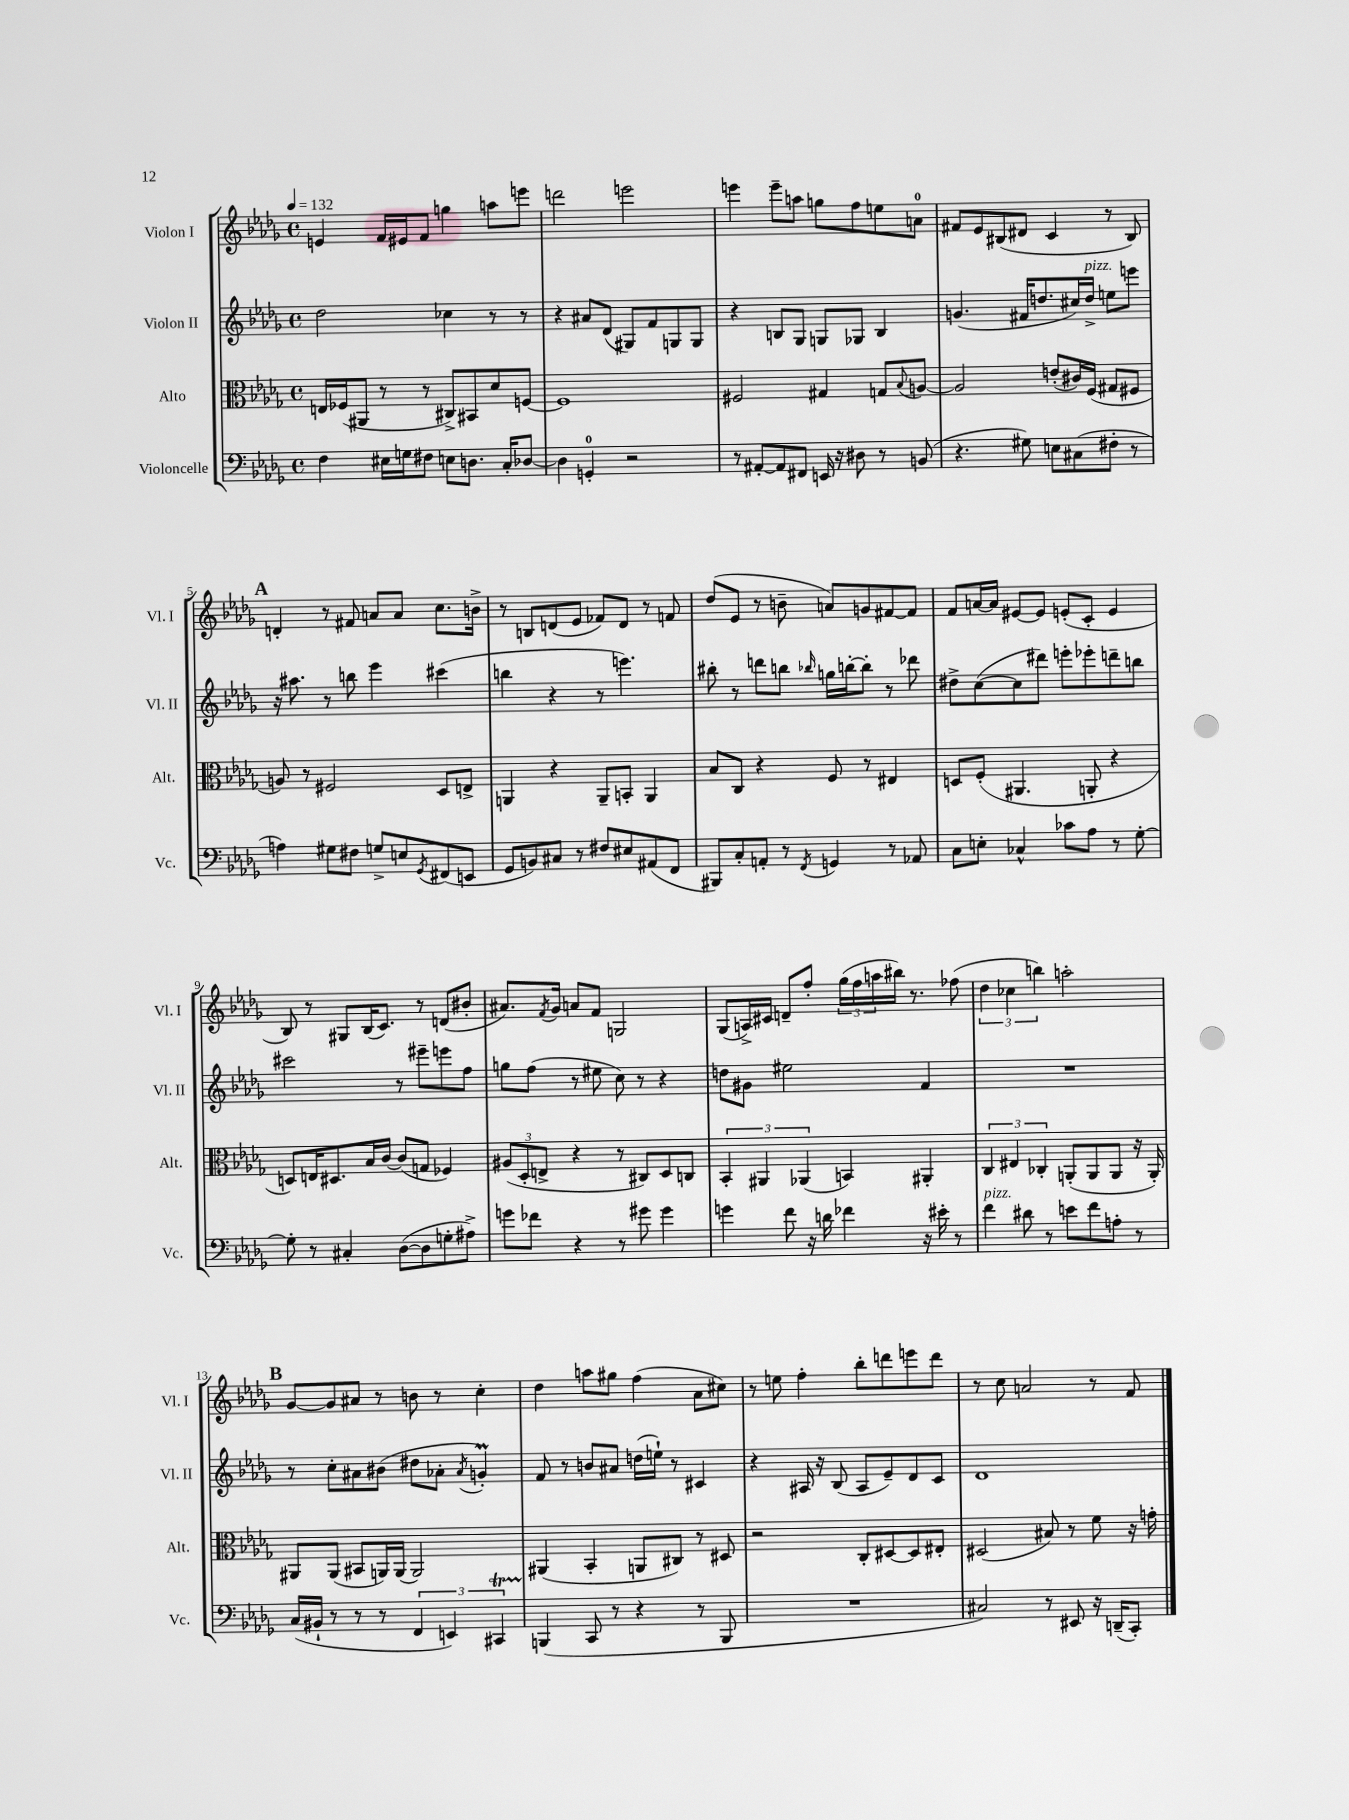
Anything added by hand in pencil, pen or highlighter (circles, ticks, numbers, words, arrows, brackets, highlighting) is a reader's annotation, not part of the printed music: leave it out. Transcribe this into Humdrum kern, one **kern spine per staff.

**kern	**kern	**kern	**kern
*staff4	*staff3	*staff2	*staff1
*clefF4	*clefC3	*clefG2	*clefG2
*k[b-e-a-d-g-]	*k[b-e-a-d-g-]	*k[b-e-a-d-g-]	*k[b-e-a-d-g-]
*M4/4	*M4/4	*M4/4	*M4/4
*met(c)	*met(c)	*met(c)	*met(c)
*MM132	*MM132	*MM132	*MM132
4F	16E	2dd-	4e
.	(16F-	.	.
.	8AA#	.	.
16E#	8r	.	16f
16G	.	.	16e#
8F#	8r	.	8f
8E	8C#^)	4cc-	4gg
8.D	8BB#	.	.
.	8d-	8r	8aa
16C'	.	.	.
[8D-	[8F	8r	8eee
=	=	=	=
4D-]	1F]	4r	2ddd
4GG'	.	8a#	.
.	.	(8d-	.
2r	.	8G#)	2eee
.	.	8f	.
.	.	8G	.
.	.	8G	.
=	=	=	=
8r	2F#	4r	4eee
[8AA#'	.	.	.
8AA#]	.	8B	8eee~
8FF#	.	8G-	8aa
16EE	4G#	8G	8gg
16r	.	.	.
8D#	.	8G-	8ff
8r	8G	4B	8ee
.	8qqB-	.	.
(8BB	[8A	.	8a
=	=	=	=
4.r	2A]	(4.g	8f#
.	.	.	8e-
.	.	.	(8B#
8G#)	.	16f#	8d#
.	.	8.dd	.
8E	(8e'	.	4c
(8C#	16c#)	16cc#)	.
.	(16F	16dd^	.
8F#'	8G#	8ee	8r
8r	8F#	8eee	8B#)
=	=	=	=
4A)	8A)	16r	4d'
.	.	8.aa#	.
.	8r	.	.
8G#	2F#	8r	8r
8F#	.	8bb	8f#
8G^	.	4eee-	8a
8E	.	.	8a
8qGG-	.	.	.
(8FF#	8D-	(4ccc#	8.cc
8EE	8E^	.	.
.	.	.	16b^
=	=	=	=
8GG-	4AA	4bb	8r
8BB)	.	.	8B
8C#	4r	4r	(8d
8r	.	.	8e-
8F#	8AA~	8r	8f-)
8E#	8BB'	4.eee)	8d
(8AA#	4AA	.	8r
8FF	.	.	8f
=	=	=	=
8BBB#)	8B-	8bb#'	(8dd-
8C'	8C	8r	8e-
8AA'	4r	8ddd	8r
8r	.	8bb	8b~
8qFF	.	16qqbb-	.
4GG	8F	16gg	8a)
.	.	[16bb'	.
.	8r	8bb']	8g
8r	4E#	8r	[8f#
8AA-	.	8ddd-	8f#]
=	=	=	=
8C	8D	8dd#^	8f
8E'	(8F'	([8cc	[16a
.	.	.	16a]
4C-^^	4.AA#	8cc]	[8e#
.	.	8ddd#)	8e#]
8c-	.	8eee'	(8e'
8A-	8AA'	8eee-'	8c'
8r	4r	8ddd~	4e
[8G-'	.	8bb	.
=	=	=	=
8G-']	8D)	2ccc#	8B-)
8r	16E	.	8r
.	8.D#	.	.
4C#'	.	.	8G#
.	16B-	.	(16B-
.	[16c	.	8.c)
([8D-	(8c]	8r	.
8D-]	8G	8eee#~	8r
8G'	4F-)	8eee	(8d
8A#^)	.	8ff	8b#'
=	=	=	=
8g	(12A#	8gg	8.a#)
.	12D-'	.	.
8f-	.	(8ff	.
.	12E^	.	.
.	.	.	8qf
.	.	.	16g-
4r	4r	8r	8a
.	.	8ee#	8f
8r	8r	8cc)	2G
8g#	8C#)	8r	.
4g#	8D-	4r	.
.	8C	.	.
=	=	=	=
4g	6BB-'	8dd	(8G-
.	.	8g#	16A^)
.	6AA#	.	.
.	.	.	16c#
8f	.	2ee#	8d~
.	(6AA-	.	.
16r	.	.	8ff'
16d	.	.	.
4f-	4BB)	.	(24gg-
.	.	.	24ff
.	.	.	24aa
.	.	.	16bb#)
.	.	.	8.r
16r	4AA#'	4f	.
16e#'	.	.	.
8r	.	.	(8ff-
=	=	=	=
4f	6C	1r	6dd-
.	6E#	.	6cc-
8d#	.	.	.
.	6C-'	.	6bb)
8r	.	.	.
8e	(8AA'	.	2aa'
8f	8AA	.	.
8A'	8AA	.	.
8r	16r	.	.
.	16AA')	.	.
=	=	=	=
(16C	8AA#	8r	[8g-
16BB#`	.	.	.
8r	(8AA#	8cc'	8g-]
8r	8BB#	8a#	8a#
8r	16AA)	(8b#	8r
.	(16AA	.	.
6FF	2AA)	8dd#	8b
.	.	8a-'	8r
6EE)	.	.	.
.	.	8qa-	.
.	.	4g')	4cc'
6CC#	.	.	.
=	=	=	=
(4BBB	(4AA#	8f	4dd-
.	.	8r	.
8CC	4BB-'	8b	8aa
8r	.	8a#	8gg#
4r	8AA	(16dd	(4ff
.	.	16ee`)	.
.	8C#)	8r	.
8r	8r	4c#	8a-
8BBB	8D#	.	8cc#)
=	=	=	=
1r	2r	4r	8r
.	.	.	8ee
.	.	16A#	4ff'
.	.	16r	.
.	.	(8B-	.
.	8C'	8A#	8bb-'
.	[8D#	8e-~)	8ddd
.	8D#]	8d-	8eee
.	8E#'	8c	8ddd
=	=	=	=
2C#)	(2D#	1d-	8r
.	.	.	8cc
.	.	.	2a
8r	8B#)	.	.
8EE#	8r	.	.
16r	8f	.	8r
(16DD~	.	.	.
8CC')	16r	.	8f
.	16g'	.	.
==	==	==	==
*-	*-	*-	*-
